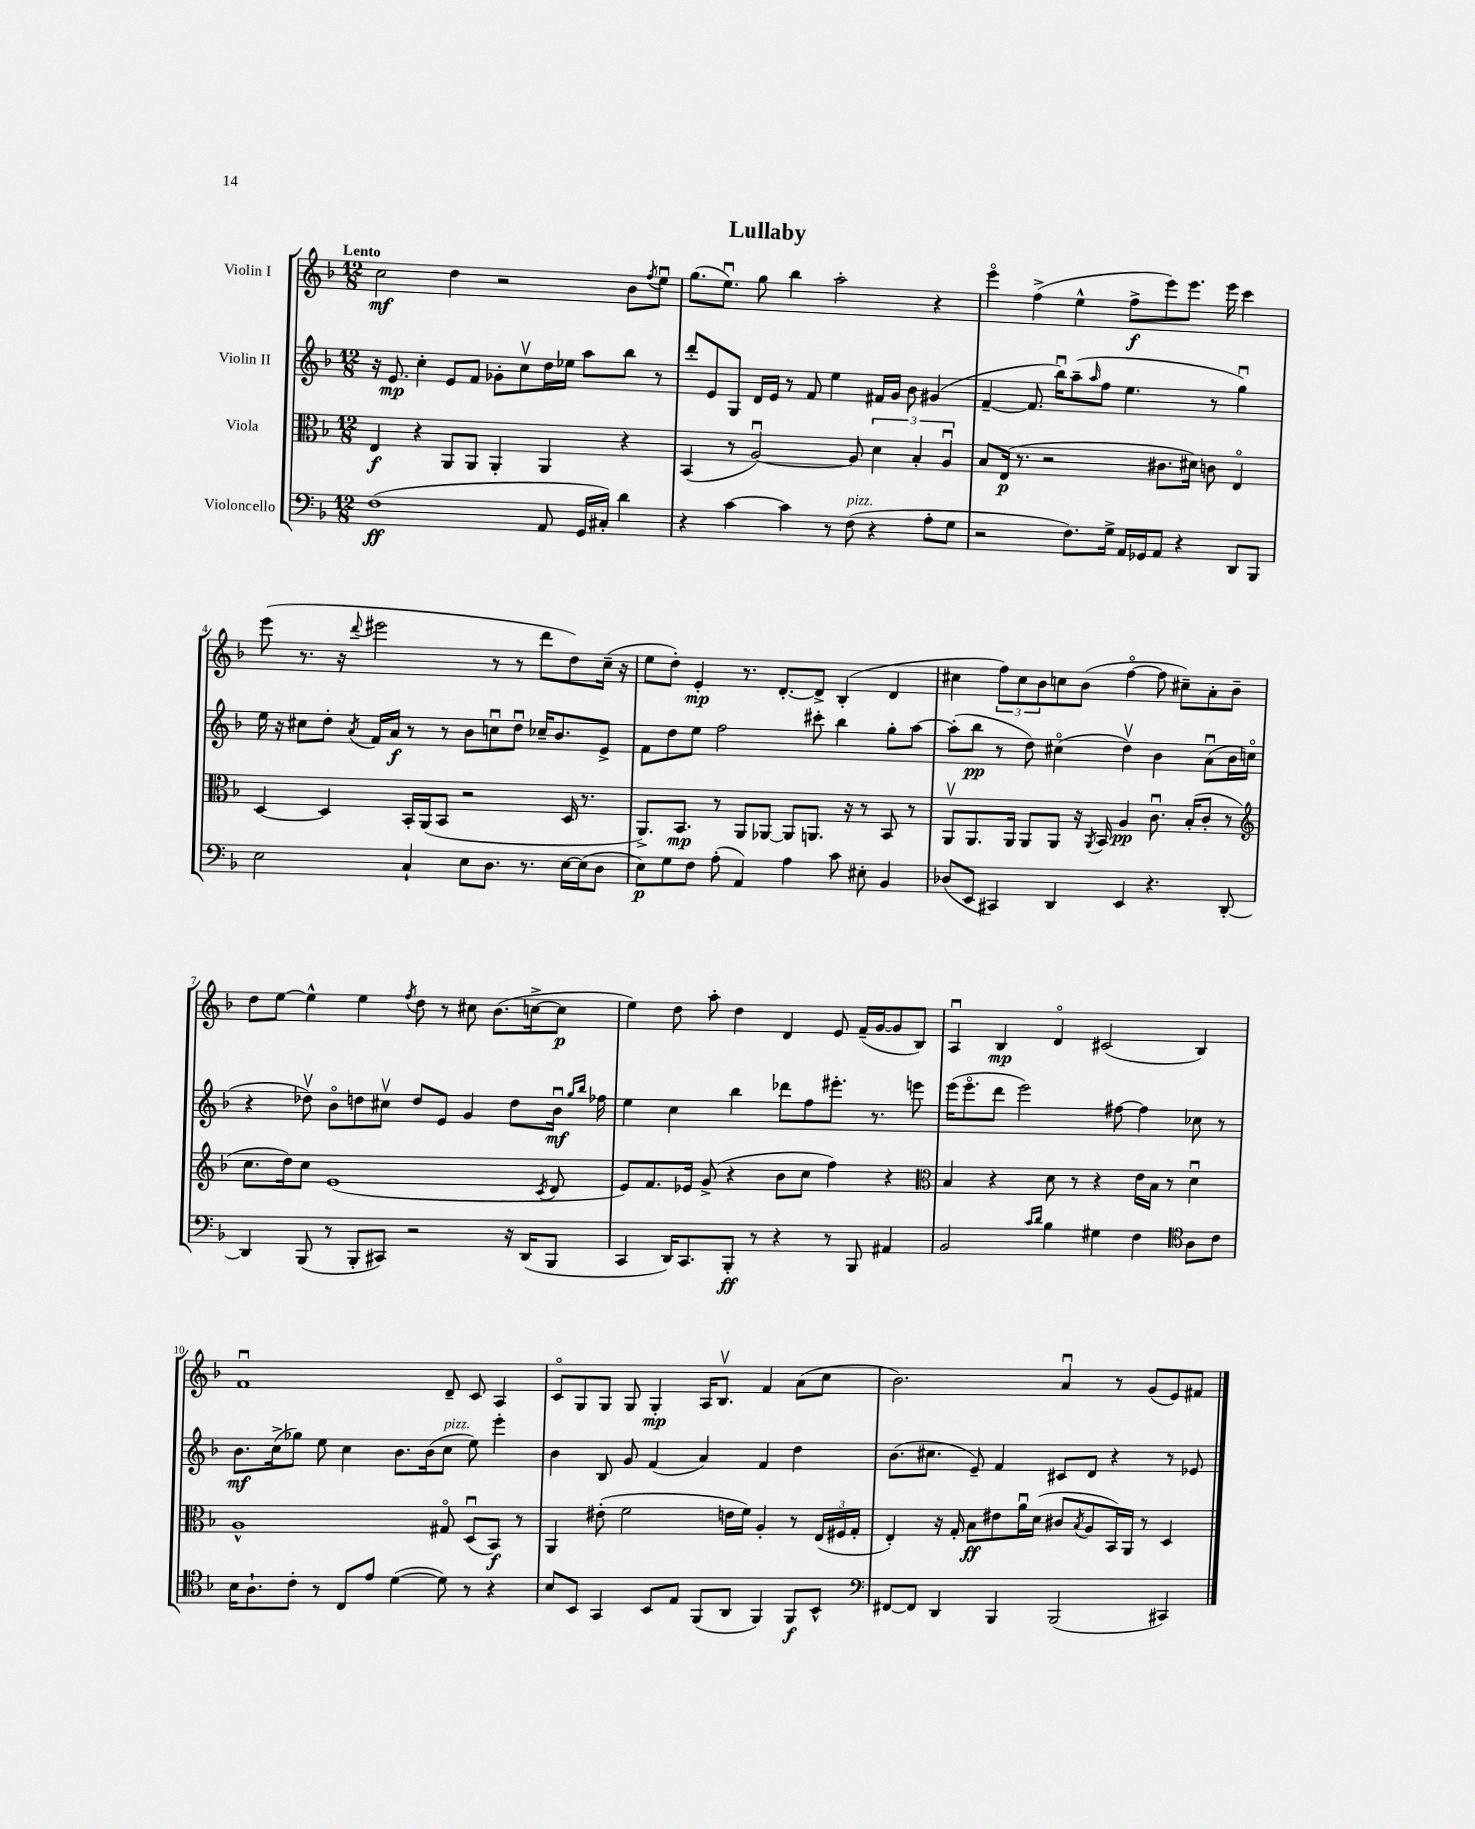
\header { title = "Lullaby" }
<<
\new StaffGroup <<
\new Staff = "s0" \with { instrumentName = "Violin I" } {
    \clef treble \key f \major \numericTimeSignature \time 12/8 \tempo "Lento"
    c''2\mf d''4 r2 bes'8 \acciaccatura { f''8 } e''8\downbow |
    g''8.( e''8.\downbow) g''8 bes''4 a''2-. r4 |
    e'''4\flageolet f''4->( e''4-^ f''8->\f e'''8) e'''8. e'''16 c'''4 |
    e'''8( r8. r16 \appoggiatura { d'''8 } eis'''2 r8 r8 d'''8 d''8) c''16--( r16 |
    e''8 d''8-.) e'4-.\mp r8. d'8.~-. d'8-> bes4-.( d'4 |
    cis''4 \tuplet 3/2 { f''8) cis''8 bes'8 } c''8 bes'8( f''4~\flageolet f''8 cis''8--) a'8-. bes'8-- |
    d''8 e''8~ e''4-^ e''4 \acciaccatura { f''8 } d''8 r8 cis''8 bes'8.( c''16~-> c''8\p |
    e''4) d''8 a''8-. d''4 d'4 e'8 f'16--( g'16~ g'8 bes8) |
    a4\downbow bes4\mp d'4\flageolet cis'2( bes4) |
    f'1\downbow d'8-- c'8 a4 |
    c'8\flageolet g8 g8 g8 g4-.\mp a16 bes8.\upbow f'4 a'8( c''8 |
    bes'2.) a'4\downbow r8 g'8( e'8) fis'8 \bar "|." |
}
\new Staff = "s1" \with { instrumentName = "Violin II" } {
    \clef treble \key f \major \numericTimeSignature \time 12/8
    r16 e'8.\mp c''4-. e'8 f'8 ges'8-. c''8\upbow d''16 ees''16 a''8 bes''8 r8 |
    d'''8-. e'8 g8 d'16 e'16 r8 f'8 e''4 fis'16 g'16 bes'8 gis'4( |
    f'4~-- f'8. bes''16\downbow) a''8--( \grace { a''16 } f''8 e''4. r8 g''4\downbow) |
    e''16 r16 cis''8 d''8-. \acciaccatura { a'8 } f'16 a'16\f r8 r8 bes'8 c''8\downbow d''8\downbow ces''16-- bes'8. e'8-> |
    f'8 d''8 e''8 f''2 cis'''8-. bes''4 g''8-. a''8~ |
    a''8-.( bes''8\pp r8 d''8) cis''4\flageolet( d''4\upbow) bes'4 a'8\downbow( bes'16 c''16\flageolet |
    r4 des''8\upbow) bes'8\flageolet d''8 cis''8\upbow d''8 e'8 g'4 d''8 bes'16\downbow\mf \grace { g''16 bes''16 } fes''16 |
    e''4 c''4 bes''4 des'''8 f''8 eis'''8.-. r8. e'''8 |
    e'''16( e'''8.\flageolet d'''8 e'''2) fis''8~ fis''4 ces''8 r8 |
    bes'8.\mf c''16->( ges''8) e''8 c''4 bes'8. bes'16( c''8^\markup { \italic "pizz." } e''8) e'''4-. |
    bes'4 bes8 g'8 f'4( a'4) f'4 d''4 |
    bes'8.( cis''8. e'8--) f'4 cis'8 d'8 r4 r8 ees'8 \bar "|." |
}
\new Staff = "s2" \with { instrumentName = "Viola" } {
    \clef alto \key f \major \numericTimeSignature \time 12/8
    e4\f r4 a,8 a,8 a,4-. a,4 r4 |
    bes,4( r8 a2~\downbow) a8 \tuplet 3/2 { d'4 bes4-. a4\downbow } |
    bes8 e16\p( r8. r2 cis'8. dis'16) c'8 e4\flageolet |
    d4~ d4 bes,16-. a,16( bes,8 r2 d16 r8. |
    a,8.->) bes,8.\mp r8 a,8 aes,8~ aes,8 a,8. r16 r8 bes,8 r8 |
    a,8\upbow a,8. a,16 a,8 a,8 r16 \acciaccatura { a,8 } bes,16 a4\pp c'8.\downbow bes16-.( c'8-. r8 |
    \clef treble c''8. d''16) c''8 e'1( \acciaccatura { c'8 } d'8 |
    e'8) f'8. ees'16 g'8->( r4 bes'8 c''8 f''4) r4 |
    \clef alto bes4 r4 d'8 r8 r4 e'16 bes16 r8 d'4\downbow |
    a1-^ gis8\flageolet d8\downbow( bes,8\f) r8 |
    a,4 eis'8-.( f'2 e'16 f'16) a4-. r8 \tuplet 3/2 { e16( fis16 g16-. } |
    e4-.) r16 g16-. bes8\ff eis'8 a'16\downbow d'16( cis'8 \acciaccatura { bes8 } a8 bes,16) a,16 r8 d4 \bar "|." |
}
\new Staff = "s3" \with { instrumentName = "Violoncello" } {
    \clef bass \key f \major \numericTimeSignature \time 12/8
    f1\ff( a,8 g,16 cis16-.) d'4 |
    r4 c'4~ c'4 r8 f8^\markup { \italic "pizz." }( r4 a8-. g8 |
    r2 f8.) g16-> a,16 ges,16 a,8 r4 d,8 bes,,8 |
    e2 c4-! e8 d8. r8. e16~ e16( d8 |
    e8\p) g8 f8 a8-.( a,4) a4 c'8 eis8-. bes,4 |
    des8( e,8 cis,4) d,4 e,4 r4. d,8~-. |
    d,4 bes,,8( r8 bes,,8-. cis,8) r2 r16 d,16( bes,,8 |
    c,4 d,16) c,8. bes,,8-.\ff r8 r4 r8 bes,,8 ais,4 |
    bes,2 \grace { c'16 d'16 } bes4 gis4 f4 \clef tenor a8 c'8 |
    bes16 a8.-! c'8-. r8 c8 e'8 d'4~( d'8) r8 r4 |
    bes8 bes,8 g,4 bes,8 e8 f,8( a,8 f,4) f,8\f bes,8-^ |
    \clef bass fis,8~ fis,8 d,4 bes,,4 bes,,2( cis,4) \bar "|." |
}
>>
>>
